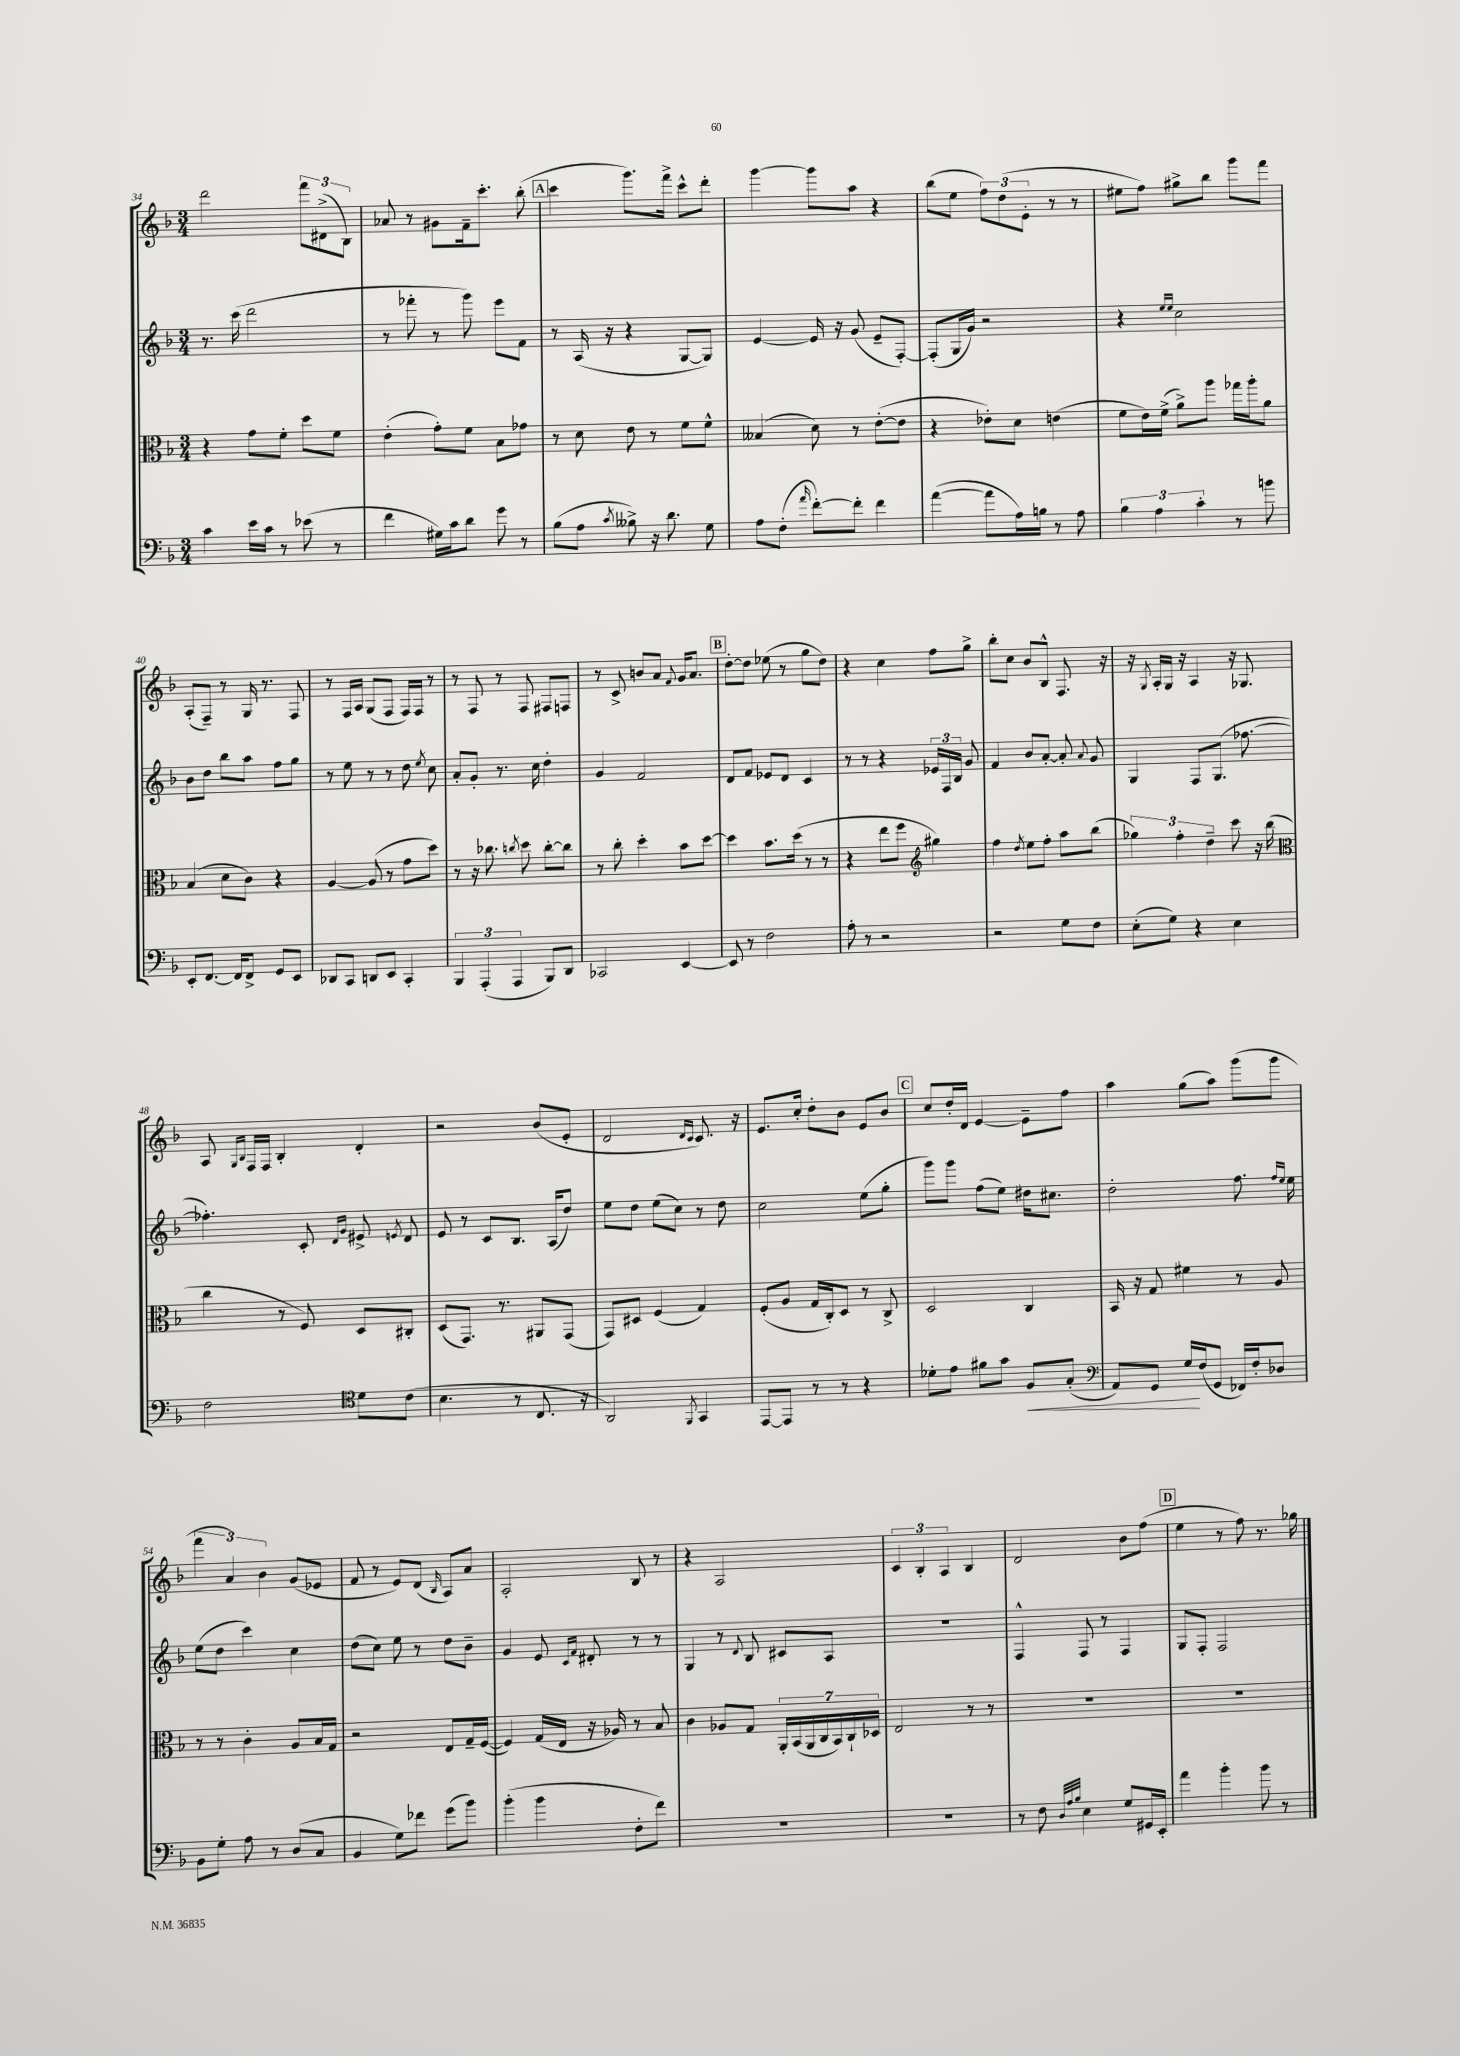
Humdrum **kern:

**kern	**dynam	**kern	**kern	**kern
*part4	*part4	*part3	*part2	*part1
*staff4	*staff4	*staff3	*staff2	*staff1
*clefF4	*	*clefC3	*clefG2	*clefG2
*k[b-]	*	*k[b-]	*k[b-]	*k[b-]
*M3/4	*	*M3/4	*M3/4	*M3/4
=34	=34	=34	=34	=34
4c\	.	4r	8.r	2ddd\
.	.	.	(16ccc\	.
16e\LL	.	8g\L	2ddd\	.
16c\JJ	.	.	.	.
8r	.	8f'\J	.	.
(8e-X\	.	8dd\L	.	12fff\L
.	.	.	.	(12d#X^\
8r	.	8f\J	.	.
.	.	.	.	12B-\J)
=35	=35	=35	=35	=35
4f\	.	(4e'\	8r	8a-X/
.	.	.	8fff-X'\	8r
16G#X\LL)	.	8g'\L)	8r	8g#X\L
16c\J	.	.	.	.
8d\J	.	8f\J	8ggg\)	16f~\k
.	.	.	.	8.ccc'\J
8g\	.	8B-\L	8eee\L	.
8r	.	8g-X\J	8f\J	(8bb-'\
!!LO:REH:place=s1:t=A
=36	=36	=36	=36	=36
(8B-\L	.	8r	8r	4ccc\
8A\J	.	8d\	(16A/	.
.	.	.	16r	.
8qc/	.	.	.	.
8B--X^\)	.	8e\	4r	8.ggg\L)
16r	.	8r	.	.
8.d\	.	.	.	16fff^\Jk
.	.	8f\L	[8G/L	8ccc^^\L
8G\	.	8f^^\J	8G/J])	8ddd'\J
=37	=37	=37	=37	=37
8A\L	.	(4B--X/	[4e/	[4ggg\
(8F'\J	.	.	.	.
16qqa/	.	.	.	.
[8f'\L)	.	8d\)	16e/]	8ggg\L]
.	.	.	16r	.
8f'\J]	.	8r	(8g/	8aa\J
4f\	.	([8e'\L	8e~/L	4r
.	.	8e\J]	[8F'/J)	.
=38	=38	=38	=38	=38
([4a\	.	4r	(8F'/L]	(8bb-\L
.	.	.	16G/L	8ee\J
.	.	.	16g/JJ)	.
8a\L]	.	8e-X'\L)	2r	12ff\L)
.	.	.	.	(12dd\
16A\L)	.	8d\J	.	.
.	.	.	.	12e'\J
16Bn\JJ	.	.	.	.
8r	.	(4en\	.	8r
8A\	.	.	.	8r
=39	=39	=39	=39	=39
6B-\	.	8f\L	4r	8ee#X\L
.	.	16e\L)	.	8ff\J)
6A\	.	.	.	.
.	.	(16f^\JJ	.	.
.	.	.	16qqee/LL	.
.	.	.	16qqee/JJ	.
.	.	8a^\L)	2cc\	8gg#X^\L
6c'\	.	.	.	.
.	.	8aa\J	.	8bb-\J
8r	.	16gg-X\LL	.	8ggg\L
.	.	16aa'\J	.	.
8bn\	.	8a\J	.	8fff\J
!!LO:LB:g=z
=40	=40	=40	=40	=40
8EE'/L	.	(4B-/	8b-\L	(8A'/L
[8.FF/J	.	.	8dd\J	8F~/J)
.	.	8d\L	8bb-\L	8r
16FF/KL]	.	.	.	.
8FF^/J	.	8c\J)	8aa\J	16G/
.	.	.	.	8.r
8GG/L	.	4r	8ff\L	.
8EE/J	.	.	8gg\J	8F/
=41	=41	=41	=41	=41
8DD-X/L	.	[4A/	8r	8r
8CC/J	.	.	8ee\	16F/LL
.	.	.	.	16A/JJ
8DDn/L	.	(8A/]	8r	(8G/L
8EE/J	.	8r	8r	8F/J
4CC'/	.	8g\L	8dd\	16F/LL)
.	.	.	.	16F/JJ
.	.	.	8qee/	.
.	.	8dd\J)	8cc\	8r
=42	=42	=42	=42	=42
6BBB-/	.	8r	8a'/L	8r
.	.	16r	8g'/J	8F/
(6AAA'/	.	.	.	.
.	.	8.cc-X\	.	.
.	.	.	8.r	8r
6AAA/	.	.	.	.
.	.	8qccn/	.	.
.	.	8dd\	.	8F/
.	.	.	16cc\	.
8BBB-/L)	.	[8cc'\L	4dd'\	8F#X/L
8DD/J	.	8cc\J]	.	8Fn/J
=43	=43	=43	=43	=43
2CC-X/	.	8r	4g/	8r
.	.	8cc'\	.	8c^/
.	.	4dd'\	2f/	8bn/L
.	.	.	.	8a/J
.	.	.	.	8qqf/
[4EE/	.	8b-\L	.	16g/KL
.	.	.	.	8.a/J
.	.	[8dd\J	.	.
!!LO:REH:place=s1:t=B
=44	=44	=44	=44	=44
8EE/]	.	4dd\]	8d/L	[8dd'\L
8r	.	.	8f/J	8dd\J]
2F\	.	8.b-\L	8e-X/L	(8ee-X\
.	.	.	8d/J	8r
.	.	(16dd\Jk	.	.
.	.	8r	4c/	8gg\L
.	.	8r	.	8dd\J)
=45	=45	=45	=45	=45
8A'\	.	4r	8r	4r
8r	.	.	8r	.
2r	.	8ee\L	4r	4cc\
.	.	8ff\J	.	.
*	*	*clefG2	*	*
.	.	4gg#X\)	24e-X/LL	8ff\L
.	.	.	24F/	.
.	.	.	24B-/JJ	.
.	.	.	8g/	8gg^\J
=46	=46	=46	=46	=46
2r	.	4ff\	4f/	8bb-'\L
.	.	.	.	8cc\J
.	.	8qdd/	.	.
.	.	8ee\L	8b-/L	8b-/L
.	.	8ff'\J	[8a'/J	8B-^^/J
8G\L	.	8aa\L	8a'/]	8.F/
.	.	.	8qqa/	.
8F\J	.	(8bb-\J	8g/	.
.	.	.	.	16r
=47	=47	=47	=47	=47
(8E'\L	.	6gg-X\)	4G/	16r
.	.	.	.	8qG/
.	.	.	.	16A'/LL
8G\J)	.	.	.	16G/JJ
.	.	6ff'\	.	.
.	.	.	.	16r
4r	.	.	8F/L	4A/
.	.	6dd~\	.	.
.	.	.	(8.G/J	.
4E\	.	8ccc\	.	16r
.	.	.	[8.ff-X\	8.G-X/
.	.	16r	.	.
.	.	(16bb-\	.	.
!!LO:LB:g=z
=48	=48	=48	=48	=48
*	*	*clefC3	*	*
2F\	.	4cc\	4.ff-X'\])	8A/
.	.	.	.	16qqG/LL
.	.	.	.	16qqB-/JJ
.	.	.	.	16F/LL
.	.	.	.	16F/JJ
.	.	8r	.	4B-'/
.	.	8F/)	8c'/	.
*clefC4	*	*	*	*
.	.	.	16qqd/LL	.
.	.	.	16qqg/JJ	.
8d\L	.	8D/L	8e#X^/	4d'/
.	.	.	8qen/	.
(8c\J	.	8C#X'/J	8d/	.
=49	=49	=49	=49	=49
4.B-\	.	(8D/L	8e/	2r
.	.	8.GG/J)	8r	.
.	.	.	8c/L	.
.	.	8.r	.	.
8r	.	.	8.B-/J	.
8.C/	.	8AA#X/L	.	(8b-/L
.	.	.	(16A/KL	.
.	.	(8GG/J	8dd/J)	8e'/J
16r	.	.	.	.
=50	=50	=50	=50	=50
2AA/)	.	8GG/L)	8ee\L	2d/
.	.	8D#X/J	8dd\J	.
.	.	(4F/	(8ee\L	.
.	.	.	8cc\J)	.
.	.	.	.	16qqd/LL
8qFF/	.	.	.	16qqc/JJ
4GG/	.	4G/)	8r	8.c/)
.	.	.	8dd\	.
.	.	.	.	16r
=51	=51	=51	=51	=51
[8EE/L	.	(8F'/L	2cc\	8.e/L
8EE/J]	.	8A/J	.	.
.	.	.	.	16cc'/Jk
8r	.	16G/LL	.	8dd'\L
.	.	16C'/J)	.	.
8r	.	8D/J	.	8b-\J
4r	.	8r	(8ee\L	8e/L
.	.	8C^/	8gg'\J	8b-/J
!!LO:REH:place=s1:t=C
=52	=52	=52	=52	=52
8d-X'\L	.	2D/	8ggg\L)	8cc/L
8e\J	.	.	8ggg\J	16dd'/L
.	.	.	.	16d/JJ
8f#X\L	.	.	(8ff\L	[4e/
8g\J	.	.	8ee\J)	.
!	!LO:HP:b	!	!	!
8F/L	<	4C/	16dd#X\KL	8e~\L]
.	.	.	8.cc#X\J	.
(8G'/J	.	.	.	8ff\J
=53	=53	=53	=53	=53
*clefF4	*	*	*	*
8AA/L)	.	16BB-/	2dd'\	4aa\
.	.	16r	.	.
8GG/J	.	8G/	.	.
16G/LL	.	4f#X\	.	(8gg\L
(16F/J	[	.	.	.
8GG/J	.	.	.	8aa\J)
16FF-X/LL)	.	8r	8.ff\	(8ggg\L
16F'/J	.	.	.	.
8D-X/J	.	8A/	.	8ggg\J
.	.	.	16qqff/LL	.
.	.	.	16qqee/JJ	.
.	.	.	16ee\	.
!!LO:LB:g=z
=54	=54	=54	=54	=54
8BB-\L	.	8r	(8ee\L	6fff\
8G'\J	.	8r	8dd\J	.
.	.	.	.	6a/)
8A\	.	4c'\	4ccc\)	.
.	.	.	.	6b-\
8r	.	.	.	.
(8D/L	.	8A/L	4cc\	(8g/L
8C/J	.	16B-/L	.	8e-X/J
.	.	16G/JJ	.	.
=55	=55	=55	=55	=55
4BB-/	.	2r	(8dd\L	8f/
.	.	.	8cc\J)	8r
8G\L)	.	.	8ee\	8e/L)
8f-X\J	.	.	8r	(8d/J
.	.	.	.	16qqB-/
(8g\L	.	8E/L	8dd\L	8A/L)
8b-\J)	.	16G~/L	8b-~\J	8a/J
.	.	([16F/JJ	.	.
=56	=56	=56	=56	=56
(4b-'\	.	4F/])	4g/	2A'/
4b-\	.	(16G/LL	8e/	.
.	.	16E/JJ	.	.
.	.	.	16qqc/LL	.
.	.	.	16qqf/JJ	.
.	.	16r	8d#X'/	.
.	.	16A-X/)	.	.
8F'\L	.	8r	8r	8B-/
8f\J)	.	8B-/	8r	8r
=57	=57	=57	=57	=57
2.r	.	4c\	4G/	4r
.	.	8A-X/L	8r	2A/
.	.	.	8qqd/	.
.	.	8G/J	8B-/	.
.	.	28AA'/LL	8c#X/L	.
.	.	(28BB-/	.	.
.	.	28AA/	.	.
.	.	28C/	.	.
.	.	.	8A/J	.
.	.	28BB-/)	.	.
.	.	28C`/	.	.
.	.	28D-X/JJ	.	.
=58	=58	=58	=58	=58
2.r	.	2E/	2.r	6c/
.	.	.	.	6B-'/
.	.	.	.	6A/
.	.	8r	.	4B-/
.	.	8r	.	.
=59	=59	=59	=59	=59
8r	.	2.r	4F^^/	2d/
8F\	.	.	.	.
32qqD/LLL	.	.	.	.
32qqA/	.	.	.	.
32qqB-/JJJ	.	.	.	.
4E\	.	.	8F/	.
.	.	.	8r	.
8G/L	.	.	4F/	8b-\L
16GG#X/L	.	.	.	(8ff\J
16EE'/JJ	.	.	.	.
!!LO:REH:place=s1:t=D
=60	=60	=60	=60	=60
4a\	.	2.r	8G/L	4ee\
.	.	.	8F'/J	.
4b-'\	.	.	2F/	8r
.	.	.	.	8ff\)
8b-\	.	.	.	8.r
8r	.	.	.	.
.	.	.	.	16gg-X\
==	==	==	==	==
*-	*-	*-	*-	*-
